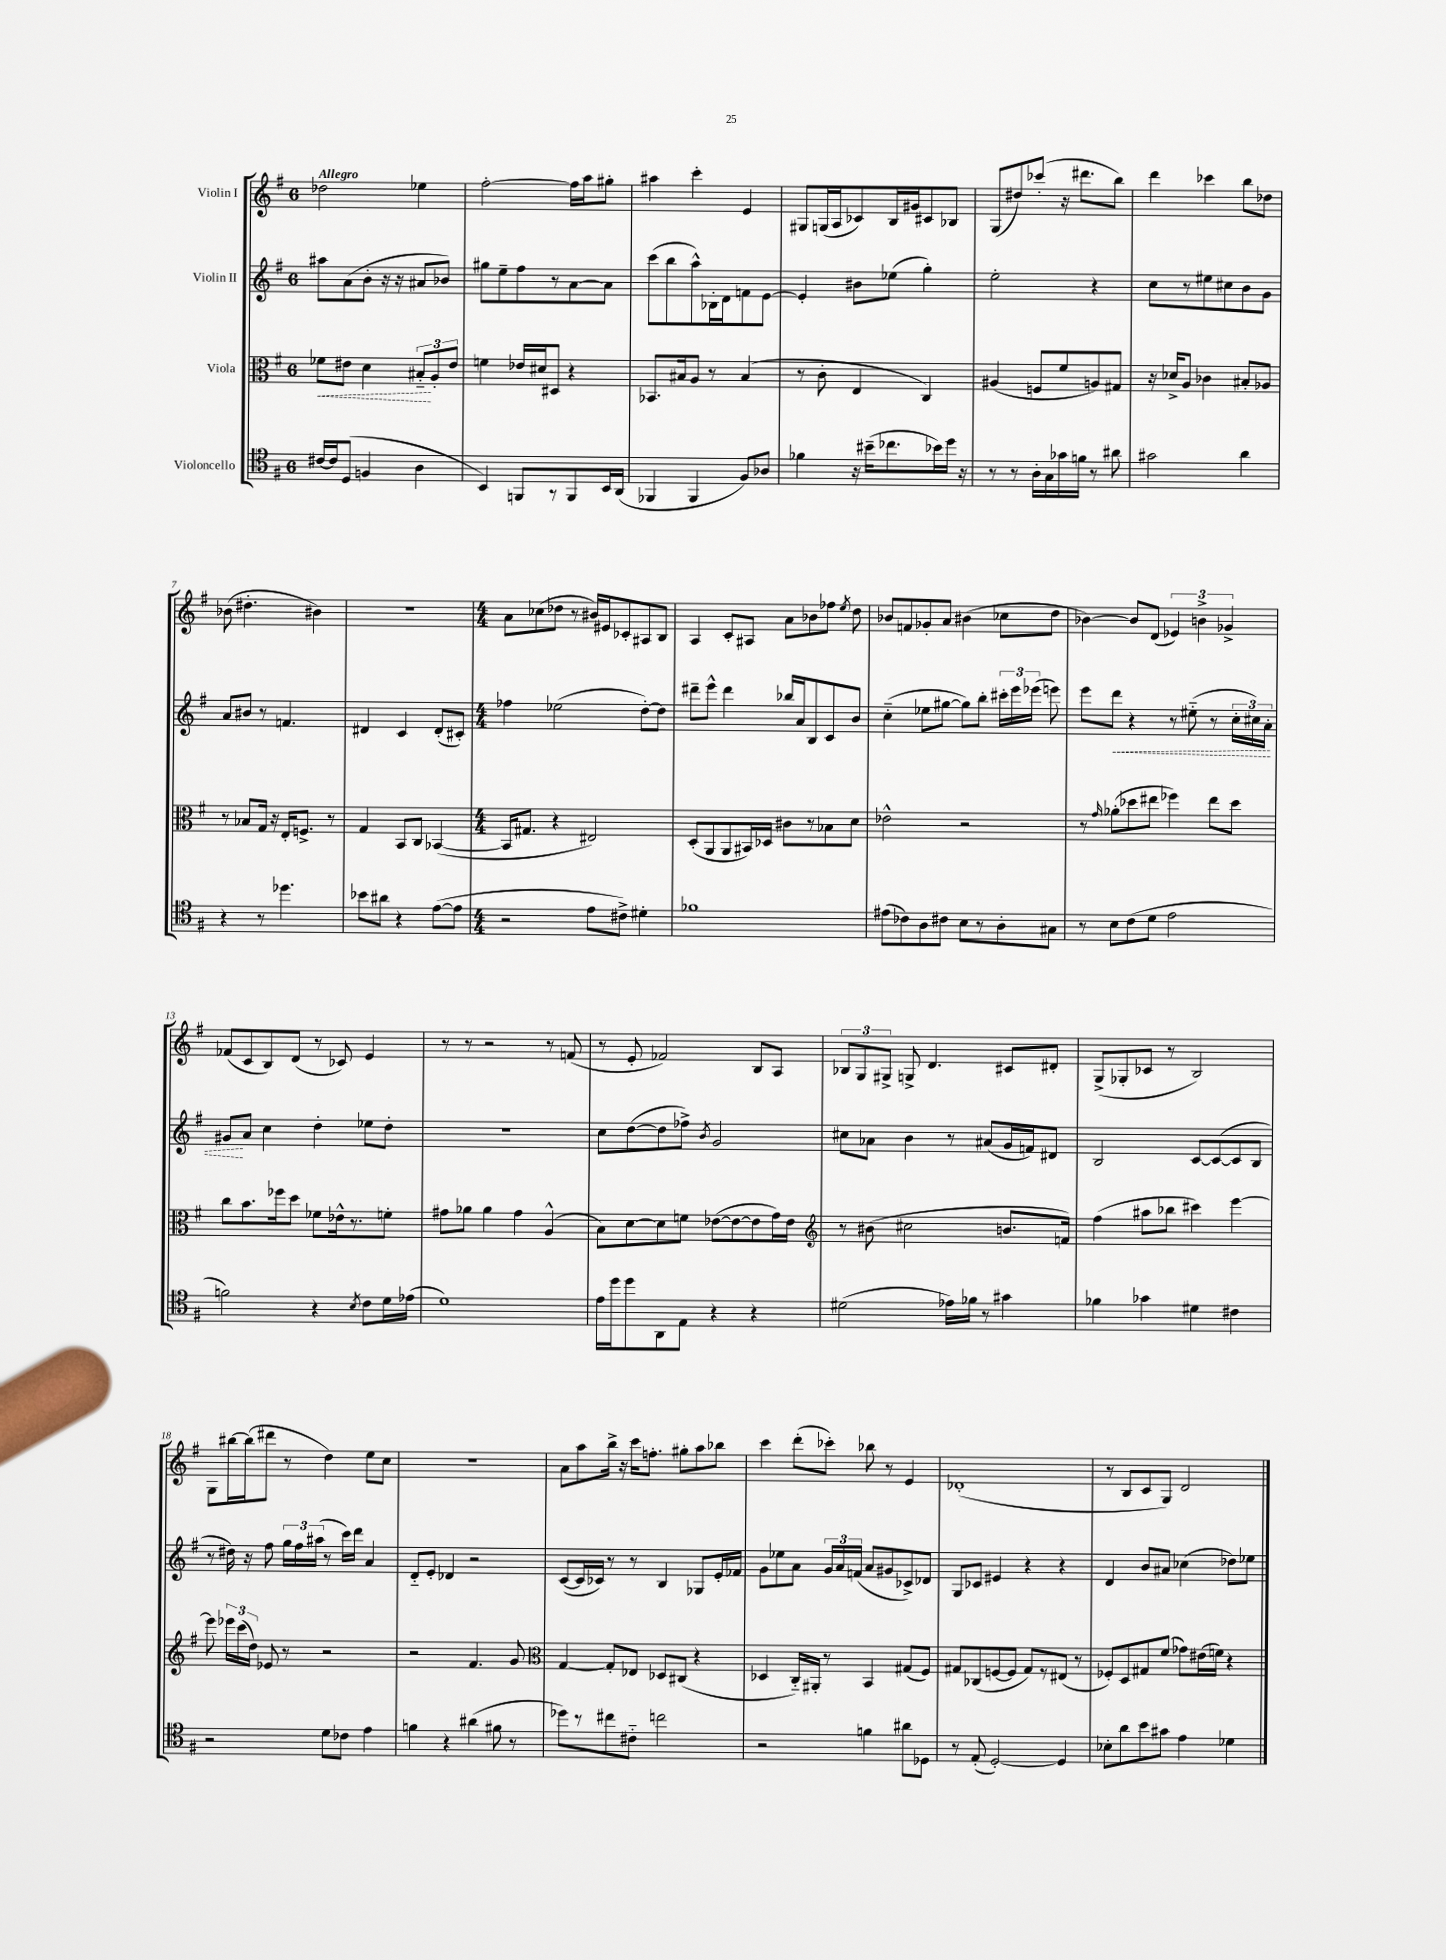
<<
\new StaffGroup <<
\new Staff = "s0" \with { instrumentName = "Violin I" } {
    \clef treble \key g \major \once \override Staff.TimeSignature.style = #'single-digit \time 6/8 \tempo "Allegro"
    \autoBeamOff des''2 ees''4 |
    fis''2~-. fis''16[ a''16 gis''8]-. |
    ais''4 c'''4-. e'4 |
    gis8[ g16( a16 ces'8) b16 gis'16 cis'8 bes8] |
    g8[( dis''8) ces'''8]-.( r16 dis'''8.[ b''8]) |
    d'''4 ces'''4 b''8[ des''8] |
    bes'8( dis''4.-. bis'4) |
    R2. |
    \numericTimeSignature \time 4/4 a'8[ ces''8( des''8] r8 bis'16[) eis'16 ces'8-. ais8 b8] |
    a4 c'8[-. ais8] a'8[ bes'8 fes''8] \acciaccatura { e''8 } d''8 |
    bes'8[ f'8 ges'8-. a'8] bis'4( ces''8[ d''8] |
    bes'4~) bes'8[ d'8]( \tuplet 3/2 { ees'4) b'4-> ges'4-> } |
    fes'8[( c'8 b8) d'8]( r8 ces'8) e'4 |
    r8 r8 r2 r8 f'8( |
    r8 e'8-. fes'2) b8[ a8] |
    \tuplet 3/2 { bes8[ g8 gis8]-> } g8-> d'4. cis'8[ dis'8]-. |
    g8[->( ges8-. ces'8] r8 b2) |
    g8[ bis''16~ bis''16( dis'''8] r8 d''4) e''8[ c''8] |
    R1 |
    a'8[ a''8 b''16]-> r16 c'''16[ f''8.]-. gis''8[-. a''8 bes''8] |
    c'''4 d'''8[-.( ces'''8]-.) bes''8 r8 e'4 |
    des'1-.( |
    r8 b8[ c'8 g8]) d'2 \bar "|." |
}
\new Staff = "s1" \with { instrumentName = "Violin II" } {
    \clef treble \key g \major \once \override Staff.TimeSignature.style = #'single-digit \time 6/8
    \autoBeamOff ais''8[ a'8( b'8]-. r16 r16 ais'8[ bes'8]) |
    gis''8[ e''8-- fis''8 r8 a'8~ a'8] |
    c'''8[( b''8 a''8-^) bes16-. d'16 f'8 e'8]~ |
    e'4-. bis'8[ ees''8]( g''4-.) |
    e''2-. r4 |
    c''8[ r8 eis''8 cis''8 b'8 g'8] |
    a'8[ bis'8] r8 f'4. |
    dis'4 c'4 dis'8[-.( cis'8]-.) |
    \numericTimeSignature \time 4/4 fes''4 ees''2( d''8[~-.) d''8] |
    dis'''8[-- e'''8]-^ dis'''4 bes''16[ a'16 b8 c'8 b'8] |
    c''4-_( ees''8[ gis''8]~ gis''8[) b''8]-. \tuplet 3/2 { cis'''16[-. e'''16 ees'''16]( } e'''8) |
    e'''8[ \once \override Hairpin.style = #'dashed-line d'''8]\< r4 r8 eis''8-_( r8 \tuplet 3/2 { c''16[-. cis''16) a'16]-. } |
    gis'8[\! a'8] c''4 d''4-. ees''8[ d''8]-. |
    R1 |
    c''8[ d''8~( d''8 fes''8]->) \acciaccatura { b'8 } g'2 |
    cis''8[ aes'8] b'4 r8 ais'8[( g'16 f'16) dis'8] |
    b2 c'8[~ c'8~( c'8 b8] |
    r8 dis''16) r16 fis''8 \tuplet 3/2 { g''16[ fis''16 ais''16]( } r8 c'''16[) d'''16] a'4 |
    d'8[-_ e'8]-. des'4 r2 |
    c'8[~( c'16 ces'16]) r8 r8 b4 ges8[ e'16-. fes'16] |
    g'8[ ees''8 a'8] \tuplet 3/2 { g'16[ a'16 f'16]( } a'8[ gis'8 ces'8->) des'8] |
    g8[ ces'8] eis'4 r4 r4 |
    d'4 b'8[ ais'8] ces''4( des''8[) ees''8] \bar "|." |
}
\new Staff = "s2" \with { instrumentName = "Viola" } {
    \clef alto \key g \major \once \override Staff.TimeSignature.style = #'single-digit \time 6/8
    \autoBeamOff \once \override Hairpin.style = #'dashed-line fes'8[\< eis'8] d'4 \tuplet 3/2 { bis8[-_\! a8-. eis'8] } |
    f'4 ees'16[ dis'16 dis8] r4 |
    bes,8.[ bis16 a8] r8 bis4( |
    r8 c'8-. e4 c4) |
    ais4( f8[ fis'8 a8) gis8] |
    r16 des'16[-> a8] ces'4 bis8[-. aes8] |
    r8 bes8[ g16] r16 e16[-. f8.]-> r8 |
    g4 b,8[ c8] bes,4~( |
    \numericTimeSignature \time 4/4 bes,16[ gis8.] r4 eis2) |
    d8[-.( a,8 a,8 bis,16) des16] cis'8[ r8 bes8 d'8] |
    ees'2-^ r2 |
    r8 \grace { g'16 } aes'8[-.( des''8 eis''8] fes''4) eis''8[ des''8] |
    c''8[ b'8. fes''16 d''8] fes'8[ ees'16-^ r8. f'8]-. |
    gis'8[ aes'8] aes'4 gis'4 a4-^( |
    b8[) d'8~ d'8 f'8] ees'8[~( ees'8~ ees'8 g'16) ees'16] |
    \clef treble r8 bis'8( cis''2 b'8.[ f'16]) |
    fis''4( ais''8[ bes''8] cis'''4) e'''4~ |
    e'''8 \tuplet 3/2 { ees'''16[ c'''16( d''16]) } ees'8 r8 r2 |
    r2 fis'4. g'8 |
    \clef alto g4~ g8[-. ees8] des8[ cis8]( r4 |
    des4 c16[-_) ais,16]-. r8 b,4 gis8[( fis8]) |
    gis8[ ces8( f8~ f8] gis8[) r8 eis8]( r8 |
    fes8[-.) d8 gis8 fis'8]( ges'8[) eis'16( f'16]) r4 \bar "|." |
}
\new Staff = "s3" \with { instrumentName = "Violoncello" } {
    \clef tenor \key g \major \once \override Staff.TimeSignature.style = #'single-digit \time 6/8
    \autoBeamOff cis'16[~ cis'16 d8]( f4 a4 |
    b,4) f,8[ r8 f,8 b,16 a,16]( |
    fes,4 fes,4 fis8[) aes8] |
    fes'4 r16 bis'16[--( ces''8. bes'16) d''16] r16 |
    r8 r8 a16[-. g16 ges'16 f'16] r8 ais'8 |
    gis'2 a'4 |
    r4 r8 des''4. |
    bes'8[ ais'8] r4 e'8[~( e'8] |
    \numericTimeSignature \time 4/4 r2 e'8[ cis'8]->) dis'4-. |
    fes'1 |
    eis'8[( ces'8) a8 cis'8] b8[ r8 a8-. gis8] |
    r8 b8[ c'8( d'8] e'2 |
    f'2) r4 \acciaccatura { b8 } c'8[ d'16 ees'16]( |
    d'1) |
    e'16[ d''16 d''8 a,8 e8] r4 r4 |
    dis'2( ees'16[) fes'16] r8 gis'4 |
    fes'4 ges'4 dis'4 cis'4 |
    r2 d'8[ ces'8] e'4 |
    f'4 r4 ais'4( fis'8 r8 |
    des''8[) r8 cis''8 cis'8]-_ c''2 |
    r2 f'4 ais'8[ des8] |
    r8 e8-.( d2~-.) d4 |
    bes8[-. a'8 b'8 gis'8] e'4 des'4 \bar "|." |
}
>>
>>
